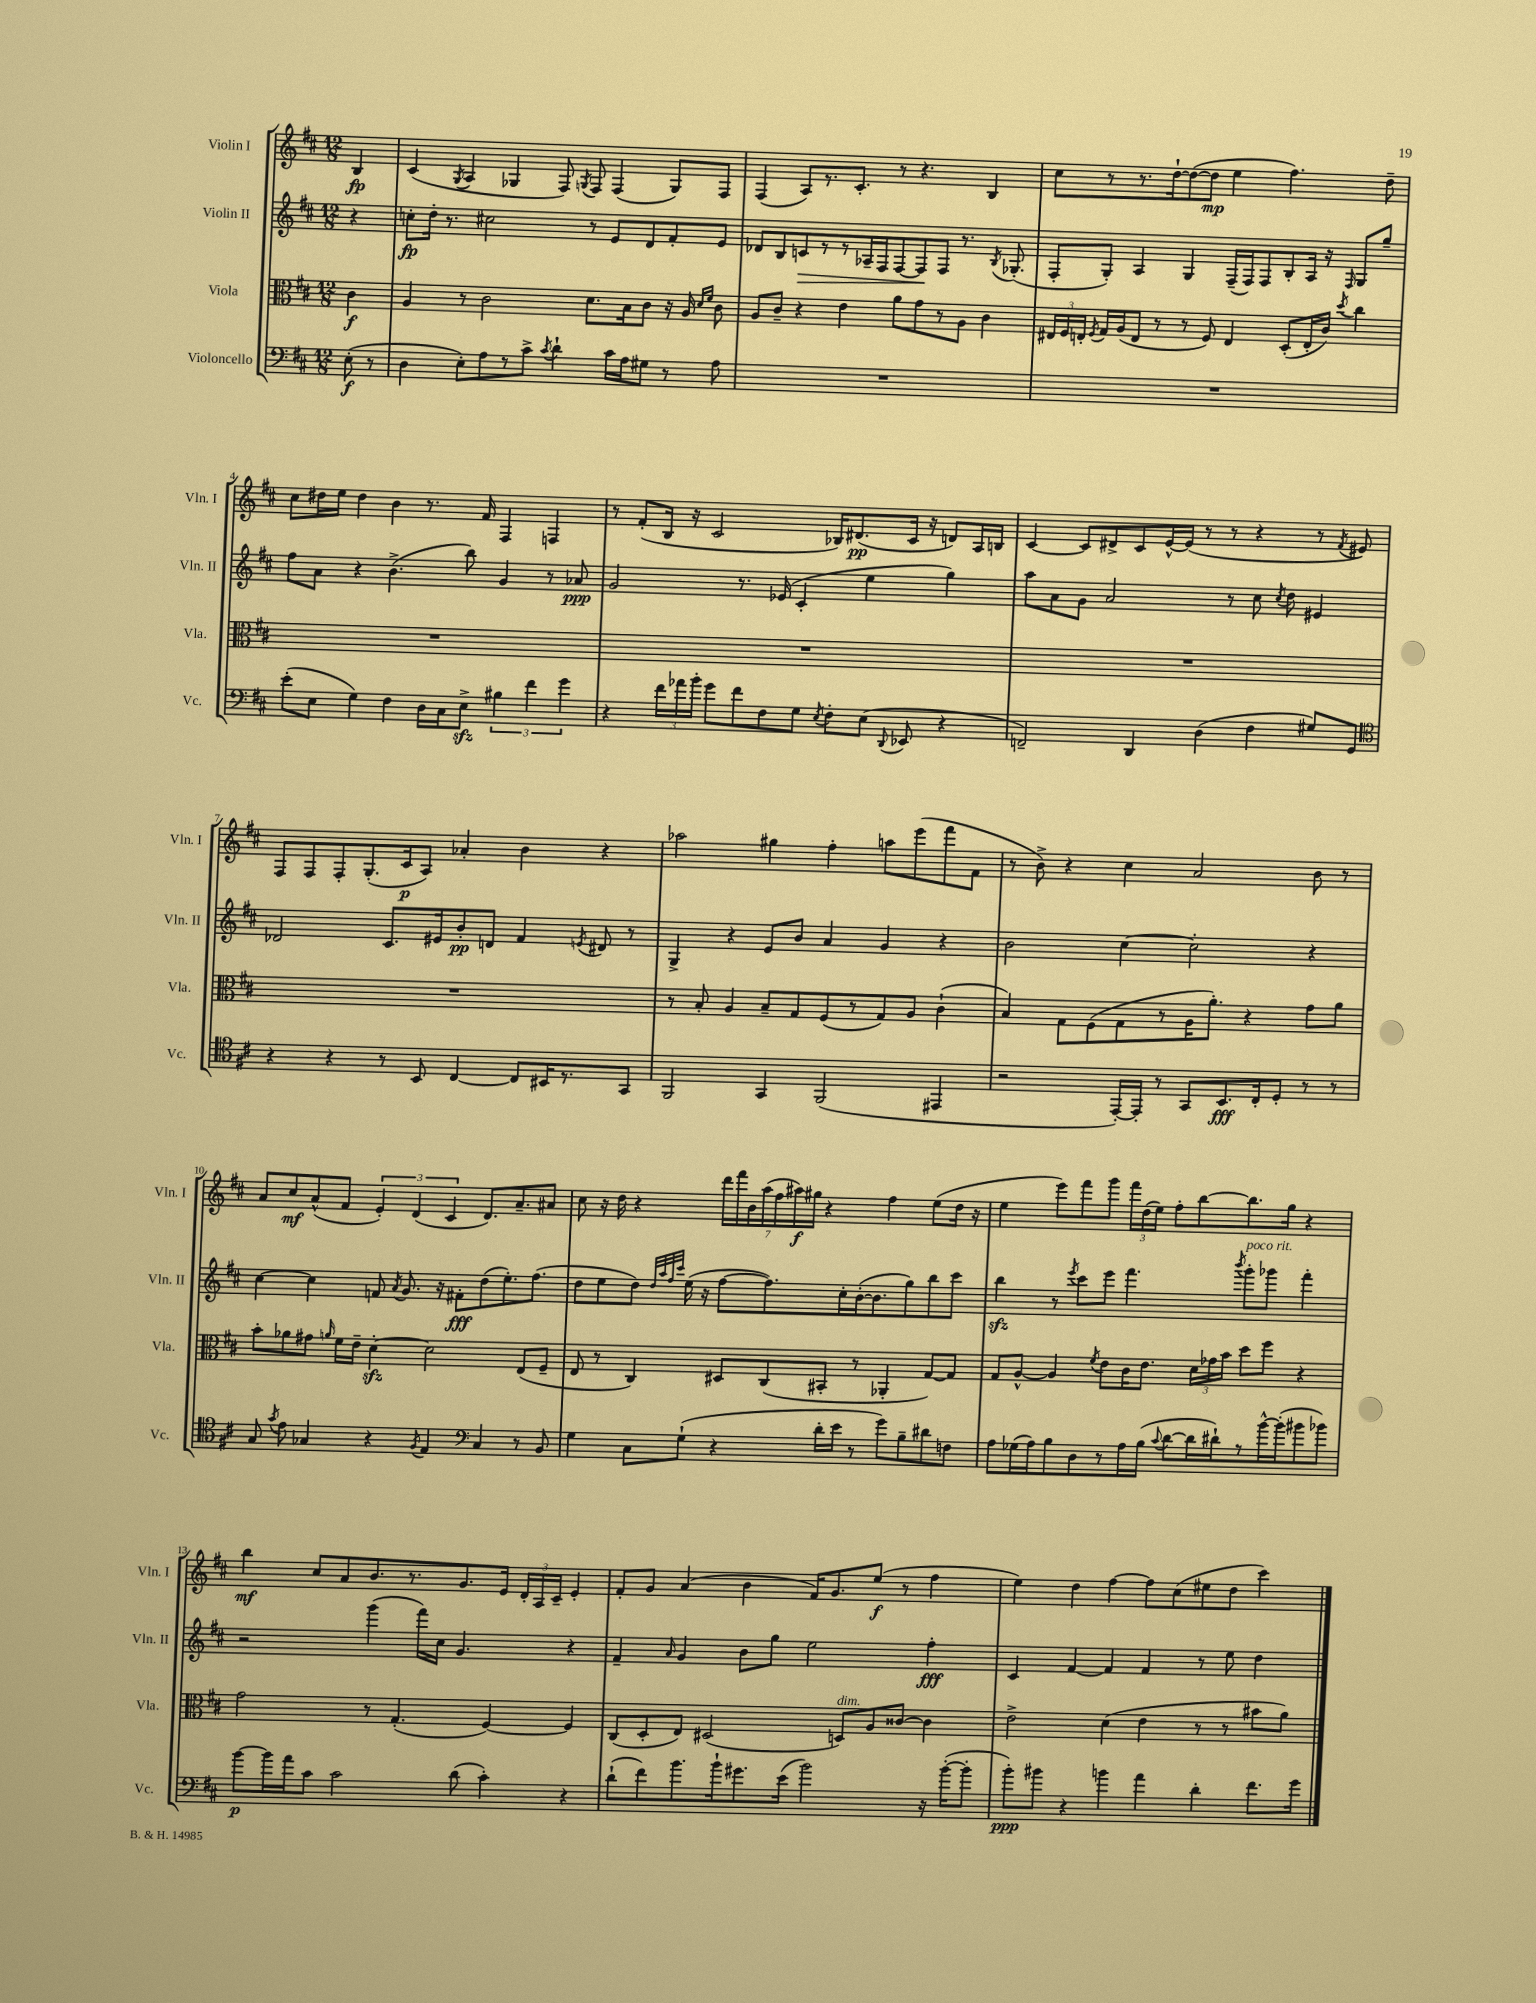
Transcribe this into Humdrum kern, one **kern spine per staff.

**kern	**kern	**kern	**kern
*staff4	*staff3	*staff2	*staff1
*clefF4	*clefC3	*clefG2	*clefG2
*k[f#c#]	*k[f#c#]	*k[f#c#]	*k[f#c#]
*M12/8	*M12/8	*M12/8	*M12/8
(8E'	4c#	4r	4B
8r	.	.	.
=	=	=	=
4D	4A	8cc'	(4c#
.	.	16dd'	.
.	.	8.r	.
.	.	.	8qG
8E')	8r	.	4A
8A	2c#	2cc#	.
8r	.	.	4G-
8c#^	.	.	.
8qc#	.	.	.
4d`	.	.	8F#)
.	.	.	8qG
.	8.d	8r	8F#
16c#	.	8e	(4F#
16A	16B	.	.
8G#	8c#	8d	.
8r	16r	8f#'	8G)
.	16A	.	.
.	16qqd	.	.
.	16qqf#	.	.
8A	8c#	8e	8F#
=	=	=	=
1.r	8A	8d-	(4F#
.	8c#~	8B	.
.	4r	8c	8A)
.	.	8r	8.r
.	4e	8r	.
.	.	.	8.c#'
.	.	16A-~	.
.	.	16F#	.
.	8a	[8F#	8r
.	8g	8F#]	4.r
.	8r	8F#	.
.	8A	8.r	.
.	4c#	.	4B
.	.	8qB	.
.	.	(8.G-'	.
=	=	=	=
1.r	24E#	8F#'	8cc#
.	24F#	.	.
.	24E'	.	.
.	8qF#	.	.
.	16G	8G')	8r
.	(16A	.	.
.	8E	4A	8.r
.	8r	.	.
.	.	.	[16dd`
.	8r	4G	(8dd_
.	8F#)	.	8dd]
.	4E	(16F#~	4ee
.	.	16F#)	.
.	.	8F#	.
.	(8D'	8B'	4.ff#)
.	16E'	16A	.
.	16c#)	16r	.
.	8qdd	16qqF#	.
.	4cc#	8G	.
.	.	8gg~	8dd~
=	=	=	=
(8e'	1.r	8ff#	8cc#
8E	.	8a	16dd#
.	.	.	16ee
4G)	.	4r	4dd#
4F#	.	(4.b^	4b
16D	.	.	8.r
16C#	.	.	.
8E^	.	8bb)	.
.	.	.	16f#
6B#	.	4g	4F#
6f#	.	.	.
.	.	8r	4F
6g	.	.	.
.	.	8a-	.
=	=	=	=
4r	1.r	2g	8r
.	.	.	(8f#'
24f#	.	.	16B
24a-	.	.	.
.	.	.	16r
24b'	.	.	.
8g	.	.	2c#
8f#	.	8.r	.
8F#	.	.	.
.	.	(16e-	.
8G	.	4c#'	.
8qE	.	.	.
8F#'	.	.	16B-)
.	.	.	(8.d#
(8E	.	4ee	.
8qqDD	.	.	.
8EE-	.	.	16c#
.	.	.	16r
4r	.	4gg)	8d)
.	.	.	16A
.	.	.	16B
=	=	=	=
2FF~)	1.r	8aa	[4c#
.	.	8a	.
.	.	8g	8c#]
.	.	2a	8d#^
4DD	.	.	8c#
.	.	.	[16e^^
.	.	.	(16e]
(4D	.	.	8r
.	.	8r	8r
4F#	.	8cc#	4r
.	.	8qcc#	.
.	.	8dd	.
8G#)	.	4e#	8r
.	.	.	8qf#
8GG	.	.	8e#)
=	=	=	=
*clefC4	*	*	*
4r	1.r	2d-	8F#
.	.	.	8F#
4r	.	.	8F#'
.	.	.	(8.G'
8r	.	8.c#	.
.	.	.	16c#
8BB	.	.	8A)
.	.	16e#	.
[4C#	.	8b'	4a-'
.	.	8d	.
8C#]	.	4f#	4b
16BB#	.	.	.
8.r	.	.	.
.	.	8qe	.
.	.	8d#	4r
8GG	.	8r	.
=	=	=	=
2FF#	8r	4G^	2aa-
.	8B'	.	.
.	4A	4r	.
4GG	8B~	8e	4gg#
.	8G	8b	.
(2FF#	(8F#	4a	4ff#'
.	8r	.	.
.	8G)	4g	8aa
.	8A	.	(8eee
4EE#	(4c#`	4r	8fff#
.	.	.	8f#
=	=	=	=
2r	4B)	2b	8r
.	.	.	8b^)
.	8G	.	4r
.	(8F#	.	.
[16EE')	8G	[4cc#	4cc#
16EE']	.	.	.
8r	8r	.	.
8GG	16A	2cc#']	2a
.	8.a')	.	.
8.BB	.	.	.
.	4r	.	.
16C#'	.	.	.
8D'	.	.	.
8r	8g	4r	8b
8r	8a	.	8r
=	=	=	=
8G	8b'	[4cc#	8a
8qg	.	.	.
8e	8a-	.	8cc#
4G-	8g#	4cc#]	(8a^^
.	16qqa	.	.
.	16f#	.	8f#
.	16e~	.	.
4r	[4d'	8f	6e')
.	.	8qa	.
.	.	8.g	.
.	.	.	(6d
8qF#	.	.	.
4E	2d]	.	.
.	.	16r	.
.	.	.	6c#
.	.	8f#'	.
*clefF4	*	*	*
4C#	.	(8dd	8.d)
.	.	8.ee')	.
.	.	.	8.a~
8r	(8E	.	.
.	.	(8.ff#	.
8BB	8F#~	.	8a#
=	=	=	=
4G	8E	8dd	8cc#
.	8r	8ee	16r
.	.	.	16dd
8C#	4C#)	8dd)	4r
.	.	32qqdd	.
.	.	32qqaa	.
.	.	32qqff#	.
.	.	32qqccc#	.
(8G`	.	(16ee	.
.	.	16r	.
4r	8D#	[8ff#	28ddd
.	.	.	28fff#
.	.	.	28b
.	.	.	(28aa
.	(8C#	8.ff#])	.
.	.	.	28ff#
.	.	.	28aa#)
.	.	.	28gg#
16d'	8BB#'	.	4r
16e	.	16cc#'	.
8r	8r	([16b'	.
.	.	8.b]	.
8g)	4AA-'	.	4ff#
8B~	.	8gg)	.
8d#	[8G)	8bb	(8ee
8F	8G]	8ccc#	16dd
.	.	.	16r
=	=	=	=
8A	8G	4bb	4ee
(16G-	[8A^^	.	.
16A)	.	.	.
8B	4A]	8r	8eee)
.	.	8qeee	.
8D	.	8ccc#	8fff#
.	8qf#	.	.
8r	8e	8eee	8ggg
16A	16c#	4.fff#	24fff#
.	.	.	(24dd
(16B	8.e	.	.
.	.	.	24ee)
8qqc#	.	.	.
[8d	.	.	8ff#'
16d]	24d	.	[8bb
.	24g-	.	.
16d#`)	.	.	.
.	24b	.	.
.	.	8qbbb	.
8r	8dd	8ggg'	8.bb]
[16b^^	8ff#	8ggg-	.
(16b']	.	.	16gg
8b#	4r	4fff#'	4r
8b-)	.	.	.
=	=	=	=
[8b	2g	2r	4bb
16b]	.	.	.
16a	.	.	.
8c#	.	.	8cc#
2c#	.	.	8a
.	8r	(4ggg	8.b
.	(4.G'	.	.
.	.	.	8.r
.	.	16fff#)	.
.	.	16cc#	.
(8d	.	4.g	8.g
4c#')	[4F#)	.	.
.	.	.	16e
.	.	.	24d'
.	.	.	24A
.	.	.	24c#~
4r	4F#]	4r	4e'
=	=	=	=
(8d`	(8C#	4f#~	8f#'
8f#)	8D'	.	8g
.	.	16qqa	.
8.b	8E)	4g	(4a
.	(2D#	.	.
16b`	.	.	.
8.g#	.	8b	4b
.	.	8gg	.
(16e	.	.	.
2b)	.	2ee	16f#)
.	.	.	8.g
.	8D)	.	.
.	8A	.	(8ee
.	[8c##	.	8r
16r	4c##]	4ff#'	4ff#
([16b'	.	.	.
8b']	.	.	.
=	=	=	=
8b')	2e^	4c#	4ee)
8b#	.	.	.
4r	.	[4f#	4dd
4b	(4d	4f#]	[4ff#
4a	4e	4f#	8ff#]
.	.	.	(8cc#
4d'	8r	8r	8ee#
.	8r	8ee	8dd
8.f#	8b#	4dd	4ccc#)
.	8a)	.	.
16g	.	.	.
==	==	==	==
*-	*-	*-	*-
